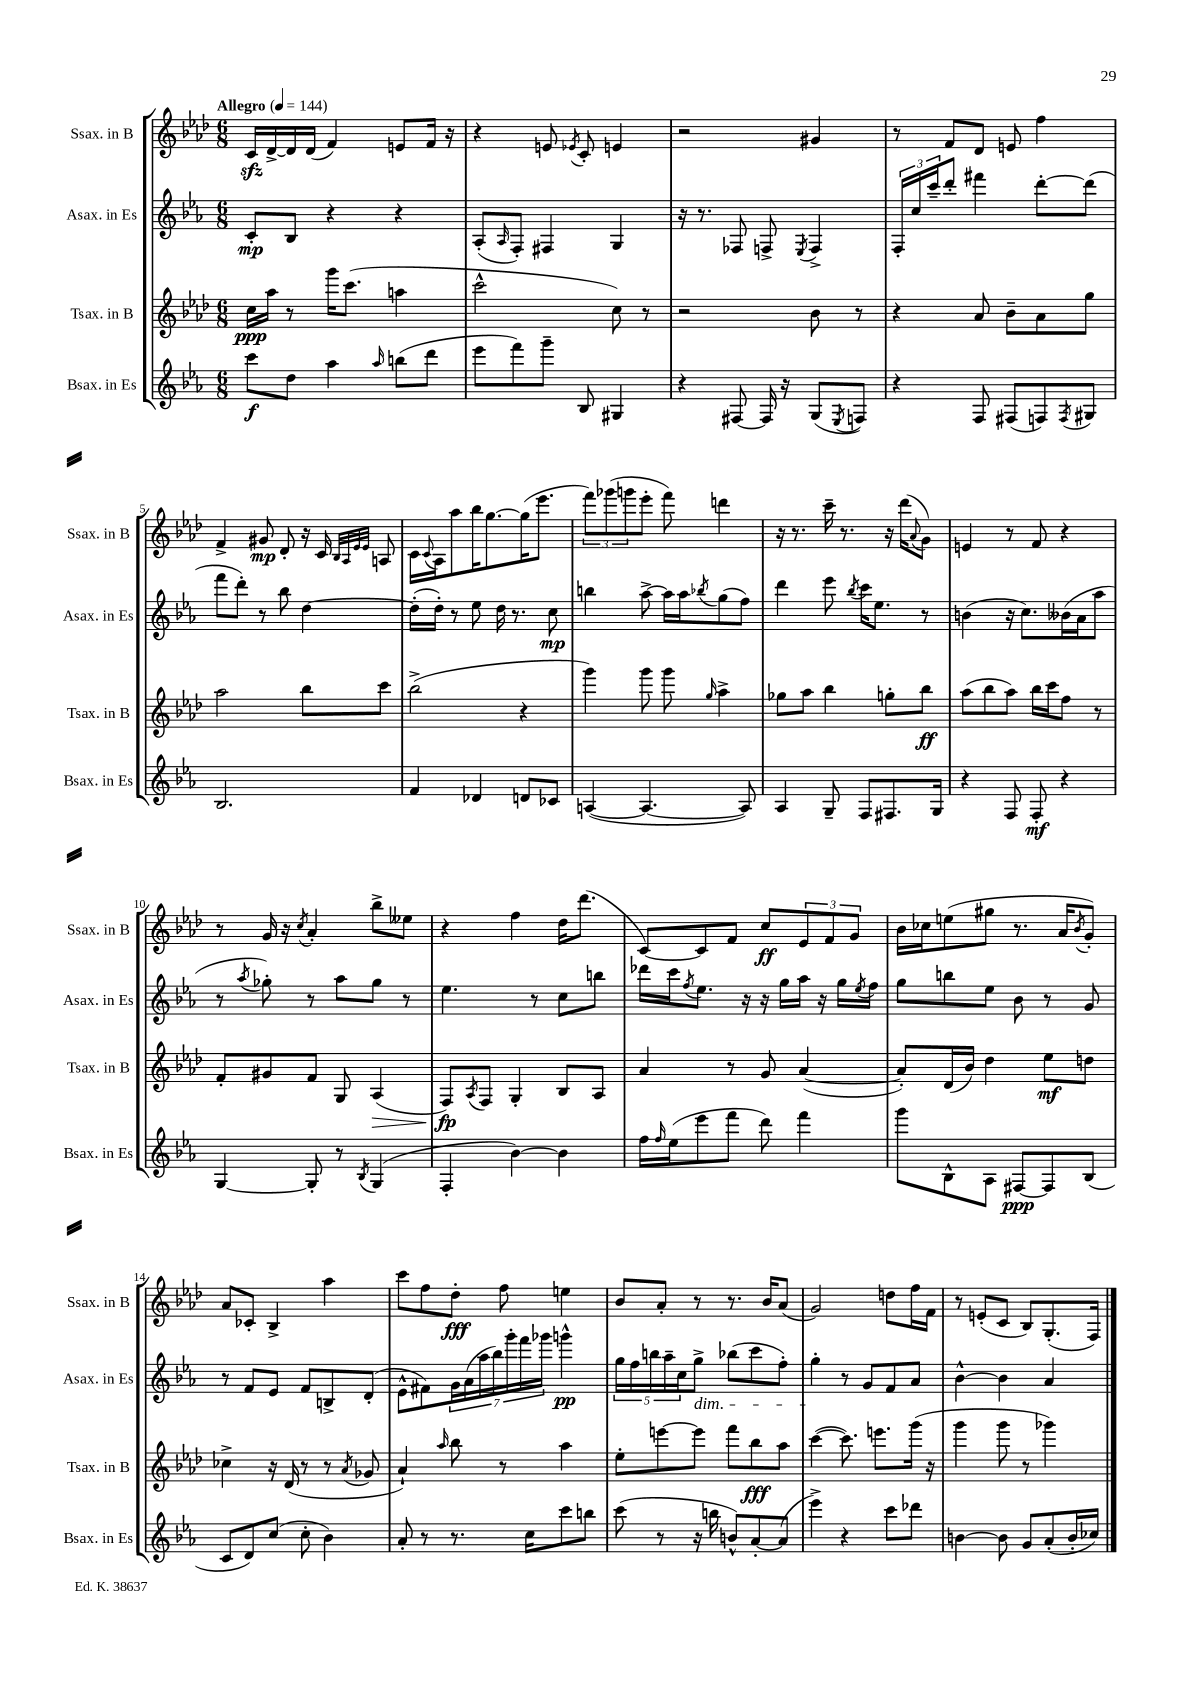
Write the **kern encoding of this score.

**kern	**dynam	**kern	**dynam	**kern	**dynam	**kern	**dynam
*part4	*part4	*part3	*part3	*part2	*part2	*part1	*part1
*staff4	*staff4	*staff3	*staff3	*staff2	*staff2	*staff1	*staff1
*I"Bsax. in Es	*	*I"Tsax. in B	*	*I"Asax. in Es	*	*I"Ssax. in B	*
*I'Bsax. in Es	*	*I'Tsax. in B	*	*I'Asax. in Es	*	*I'Ssax. in B	*
*clefG2	*	*clefG2	*	*clefG2	*	*clefG2	*
*k[b-e-a-]	*	*k[b-e-a-d-]	*	*k[b-e-a-]	*	*k[b-e-a-d-]	*
*M6/8	*	*M6/8	*	*M6/8	*	*M6/8	*
*MM144	*	*MM144	*	*MM144	*	*MM144	*
=1	=1	=1	=1	=1	=1	=1	=1
!	!	!	!	!	!	!LO:TX:a:B:t=Allegro	!
8ccc\L	f	16cc\LL	ppp	8c'/L	mp	16czz/LL	.
.	.	16aa-\JJ	.	.	.	[16d-^/	.
8dd\J	.	8r	.	8B-/J	.	16d-/]	.
.	.	.	.	.	.	(16d-/JJ	.
4aa-\	.	16ggg\KL	.	4r	.	4f/)	.
.	.	(8.ccc\J	.	.	.	.	.
16qqaa-/	.	.	.	.	.	.	.
(8bbn\L	.	4aan\	.	4r	.	8en/L	.
8ddd\J	.	.	.	.	.	16f/Jk	.
.	.	.	.	.	.	16r	.
=2	=2	=2	=2	=2	=2	=2	=2
8eee-\L	.	2ccc^^\	.	(8A-'/L	.	4r	.
.	.	.	.	16qqA-/	.	.	.
8fff\)	.	.	.	8F'/J)	.	.	.
8ggg~\J	.	.	.	4F#X/	.	8en/	.
.	.	.	.	.	.	8qe-X/	.
8B-/	.	.	.	.	.	8c'/	.
4G#X/	.	8cc\)	.	4G/	.	4en/	.
.	.	8r	.	.	.	.	.
=3	=3	=3	=3	=3	=3	=3	=3
4r	.	2r	.	16r	.	2r	.
.	.	.	.	8.r	.	.	.
[8F#X/	.	.	.	8F-X/	.	.	.
16F#/]	.	.	.	8Fn^/	.	.	.
16r	.	.	.	.	.	.	.
.	.	.	.	8qE-/	.	.	.
(8G/L	.	8b-\	.	4F^/	.	4g#X/	.
8qE-/	.	.	.	.	.	.	.
8Fn/J)	.	8r	.	.	.	.	.
=4	=4	=4	=4	=4	=4	=4	=4
4r	.	4r	.	24F'/LL	.	8r	.
.	.	.	.	24cc/	.	.	.
.	.	.	.	24ccc~/J	.	.	.
.	.	.	.	8ddd'/J	.	8f/L	.
8F/	.	8a-/	.	4fff#X\	.	8d-/J	.
(8F#X/L	.	8b-~\L	.	.	.	8en/	.
8Fn/)	.	8a-\	.	[8ddd'\L	.	4ff\	.
8qF/	.	.	.	.	.	.	.
8G#X/J	.	8gg\J	.	(8ddd\J]	.	.	.
!!LO:LB:g=z
=5	=5	=5	=5	=5	=5	=5	=5
2.B-/	.	2aa-\	.	8fff\L	.	4f^/	.
.	.	.	.	8ddd'\J)	.	.	.
.	.	.	.	8r	.	8g#X/	mp
.	.	.	.	8bb-\	.	8d-'/	.
.	.	8bb-\L	.	[4dd\	.	16r	.
.	.	.	.	.	.	16c/	.
.	.	.	.	.	.	32qqB-/LLL	.
.	.	.	.	.	.	32qqA-/	.
.	.	.	.	.	.	32qqe-/	.
.	.	.	.	.	.	32qqe-/JJJ	.
.	.	8ccc\J	.	.	.	8An/	.
=6	=6	=6	=6	=6	=6	=6	=6
4f/	.	(2bb-^\	.	(16dd'\LL]	.	16c\LL	.
.	.	.	.	.	.	8qqc/	.
.	.	.	.	16dd'\JJ)	.	16A-\J	.
.	.	.	.	8r	.	8aa-\	.
4d-X/	.	.	.	8ee-\	.	16bb-\K	.
.	.	.	.	.	.	[8.gg\	.
.	.	.	.	16dd\	.	.	.
.	.	.	.	8.r	.	.	.
8dn/L	.	4r	.	.	.	(16gg\K]	.
.	.	.	.	.	.	8.eee-\J	.
8c-X/J	.	.	.	8cc\	mp	.	.
=7	=7	=7	=7	=7	=7	=7	=7
([4An/	.	4ggg\)	.	4bbn\	.	12fff\L)	.
.	.	.	.	.	.	(12ggg-X\	.
.	.	.	.	.	.	12gggn\	.
4.A/_	.	8ggg\	.	[8aa-^\	.	8eee-'\J	.
.	.	8ggg\	.	16aa-\LL]	.	8fff\)	.
.	.	.	.	16aa-\J	.	.	.
.	.	16qqgg/	.	8qbb-X/	.	.	.
.	.	4aa-^\	.	(8gg\	.	4dddn\	.
8A/])	.	.	.	8ff\J)	.	.	.
=8	=8	=8	=8	=8	=8	=8	=8
4A-/	.	8gg-X\L	.	4ddd\	.	16r	.
.	.	.	.	.	.	8.r	.
.	.	8aa-\J	.	.	.	.	.
8G~/	.	4bb-\	.	8eee-\	.	16ccc~\	.
.	.	.	.	.	.	8.r	.
.	.	.	.	8qbb-/	.	.	.
8F/L	.	.	.	16ccc\KL	.	.	.
.	.	.	.	8.ee-\J	.	.	.
8.F#X/	.	8ggn'\L	.	.	.	16r	.
.	.	.	.	.	.	(16ddd-\KL	.
.	.	.	.	.	.	8qqa-/	.
.	.	8bb-\J	ff	8r	.	8g\J)	.
16G/Jk	.	.	.	.	.	.	.
=9	=9	=9	=9	=9	=9	=9	=9
4r	.	(8aa-\L	.	(4bn\	.	4en/	.
.	.	8bb-\	.	.	.	.	.
8F/	.	8aa-\J)	.	16r	.	8r	.
.	.	.	.	8.cc\L)	.	.	.
8F'/	mf	16bb-\LL	.	.	.	8f/	.
.	.	16ccc\J	.	.	.	.	.
4r	.	8ff\J	.	(16b--X\L	.	4r	.
.	.	.	.	16a-\J	.	.	.
.	.	8r	.	8aa-\J	.	.	.
!!LO:LB:g=z
=10	=10	=10	=10	=10	=10	=10	=10
[4G/	.	8f'/L	.	8r	.	8r	.
.	.	.	.	8qaa-/	.	.	.
.	.	8g#X/	.	8gg-X'\)	.	16g/	.
.	.	.	.	.	.	16r	.
.	.	.	.	.	.	8qcc/	.
8G'/]	.	8f/J	.	8r	.	4a-'/	.
8r	.	8G/	.	8aa-\L	.	.	.
8qB-/	.	.	.	.	.	.	.
!	!	!	!LO:HP:b	!	!	!	!
(4G/	.	(4A-/	>	8gg-\J	.	8bb-^\L	.
.	.	.	.	8r	.	8ee--X\J	.
=11	=11	=11	=11	=11	=11	=11	=11
4F'/	.	8F/L)	fp	4.ee-\	.	4r	.
.	.	8qA-/	.	.	.	.	.
.	.	8F/J	]	.	.	.	.
[4b-\)	.	4G'/	.	.	.	4ff\	.
.	.	.	.	8r	.	.	.
4b-\]	.	8B-/L	.	8cc\L	.	16dd-\KL	.
.	.	.	.	.	.	(8.ddd-\J	.
.	.	8A-/J	.	8bbn\J	.	.	.
=12	=12	=12	=12	=12	=12	=12	=12
16ff\LL	.	4a-/	.	16ddd-X\LL	.	[8c/L)	.
16qqff/	.	.	.	.	.	.	.
(16ee-\J	.	.	.	16ccc\J	.	.	.
.	.	.	.	8qff/	.	.	.
8eee-\	.	.	.	8.ee-\J	.	8c/]	.
8fff\J	.	8r	.	.	.	8f/J	.
.	.	.	.	16r	.	.	.
8ddd\)	.	8g/	.	16r	.	8cc/L	ff
.	.	.	.	16gg\LL	.	.	.
4fff\	.	([4a-/	.	16aa-\JJ	.	12e-/	.
.	.	.	.	16r	.	.	.
.	.	.	.	.	.	12f/	.
.	.	.	.	16gg\LL	.	.	.
.	.	.	.	.	.	12g/J	.
.	.	.	.	8qee-/	.	.	.
.	.	.	.	16ff\JJ	.	.	.
=13	=13	=13	=13	=13	=13	=13	=13
8ggg\L	.	8a-'/L])	.	8gg\L	.	16b-\LL	.
.	.	.	.	.	.	16cc-X\J	.
8B-^^\	.	(16d-/L	.	8bbn\	.	(8een\	.
.	.	16b-/JJ)	.	.	.	.	.
8A-\J	.	4dd-\	.	8ee-\J	.	8gg#X\J	.
[8F#X/L	ppp	.	.	8b-\	.	8.r	.
8F#/]	.	8ee-\L	mf	8r	.	.	.
.	.	.	.	.	.	16a-/KL	.
.	.	.	.	.	.	8qb-/	.
(8B-/J	.	8ddn\J	.	8g/	.	8g'/J)	.
!!LO:LB:g=z
=14	=14	=14	=14	=14	=14	=14	=14
8c/L	.	4cc-X^\	.	8r	.	8a-/L	.
8d/)	.	.	.	8f/L	.	8c-X'/J	.
(8cc/J	.	16r	.	8e-/J	.	4B-^/	.
.	.	(16d-/	.	.	.	.	.
8cc'\	.	8r	.	8f/L	.	.	.
4b-\)	.	8r	.	8Bn^/	.	4aa-\	.
.	.	8qa-/	.	.	.	.	.
.	.	8g-X/	.	(8d'/J	.	.	.
=15	=15	=15	=15	=15	=15	=15	=15
8a-'/	.	4a-`/)	.	8e-^^\L	.	8ccc\L	.
8r	.	.	.	8f#X\)	.	8ff\	.
.	.	16qqaa-/	.	.	.	.	.
8.r	.	8bb-\	.	28g\L	.	8dd-'\J	fff
.	.	.	.	(28a-\	.	.	.
.	.	.	.	28aa-\	.	.	.
.	.	.	.	28bb-\)	.	.	.
.	.	8r	.	.	.	8ff\	.
.	.	.	.	28ggg'\	.	.	.
.	.	.	.	28fff\	.	.	.
16cc\KL	.	.	.	.	.	.	.
.	.	.	.	28ggg-X\JJ	.	.	.
8ccc\	.	4aa-\	.	4gggn^^\	pp	4een\	.
8bbn\J	.	.	.	.	.	.	.
=16	=16	=16	=16	=16	=16	=16	=16
(8ccc\	.	8ee-'\L	.	20gg\LL	.	8b-/L	.
.	.	.	.	20ff\	.	.	.
.	.	.	.	20bbn\	.	.	.
8r	.	[8eeen\	.	.	.	8a-'/J	.
.	.	.	.	20aa-~\	.	.	.
.	.	.	.	20cc\J	.	.	.
!	!	!	!	!LO:TX:b:i:t=dim.	!	!	!
16r	.	8eee\J]	.	8gg^\J	.	8r	.
16bbn\	.	.	.	.	.	.	.
8bn^^/L)	.	8fff\L	.	(8bb-X\L	.	8.r	.
[8a-'/	.	8bb-\	fff	8ccc\	.	.	.
.	.	.	.	.	.	16b-/KL	.
(8a-/J]	.	8aa-\J	.	8ff'\J)	.	(8a-/J	.
=17	=17	=17	=17	=17	=17	=17	=17
4eee-^\)	.	([4ccc\	.	4gg'\	.	2g/)	.
4r	.	8.ccc\])	.	8r	.	.	.
.	.	.	.	8g/L	.	.	.
.	.	8.eeen\L	.	.	.	.	.
8ccc\L	.	.	.	8f/	.	8ddn\L	.
8ddd-X\J	.	(16ggg\Jk	.	8a-/J	.	16ff\L	.
.	.	16r	.	.	.	16f\JJ	.
=18	=18	=18	=18	=18	=18	=18	=18
[4bn\	.	4ggg\	.	[4b-^^\	.	8r	.
.	.	.	.	.	.	(8en'/L	.
8b\]	.	8ggg\	.	4b-\]	.	8c/J	.
8g/L	.	8r	.	.	.	8B-/L)	.
(8a-'/	.	4ggg-X\)	.	4a-/	.	(8.G'/	.
16b'/L	.	.	.	.	.	.	.
16cc-X/JJ)	.	.	.	.	.	16F/Jk)	.
==	==	==	==	==	==	==	==
*-	*-	*-	*-	*-	*-	*-	*-
